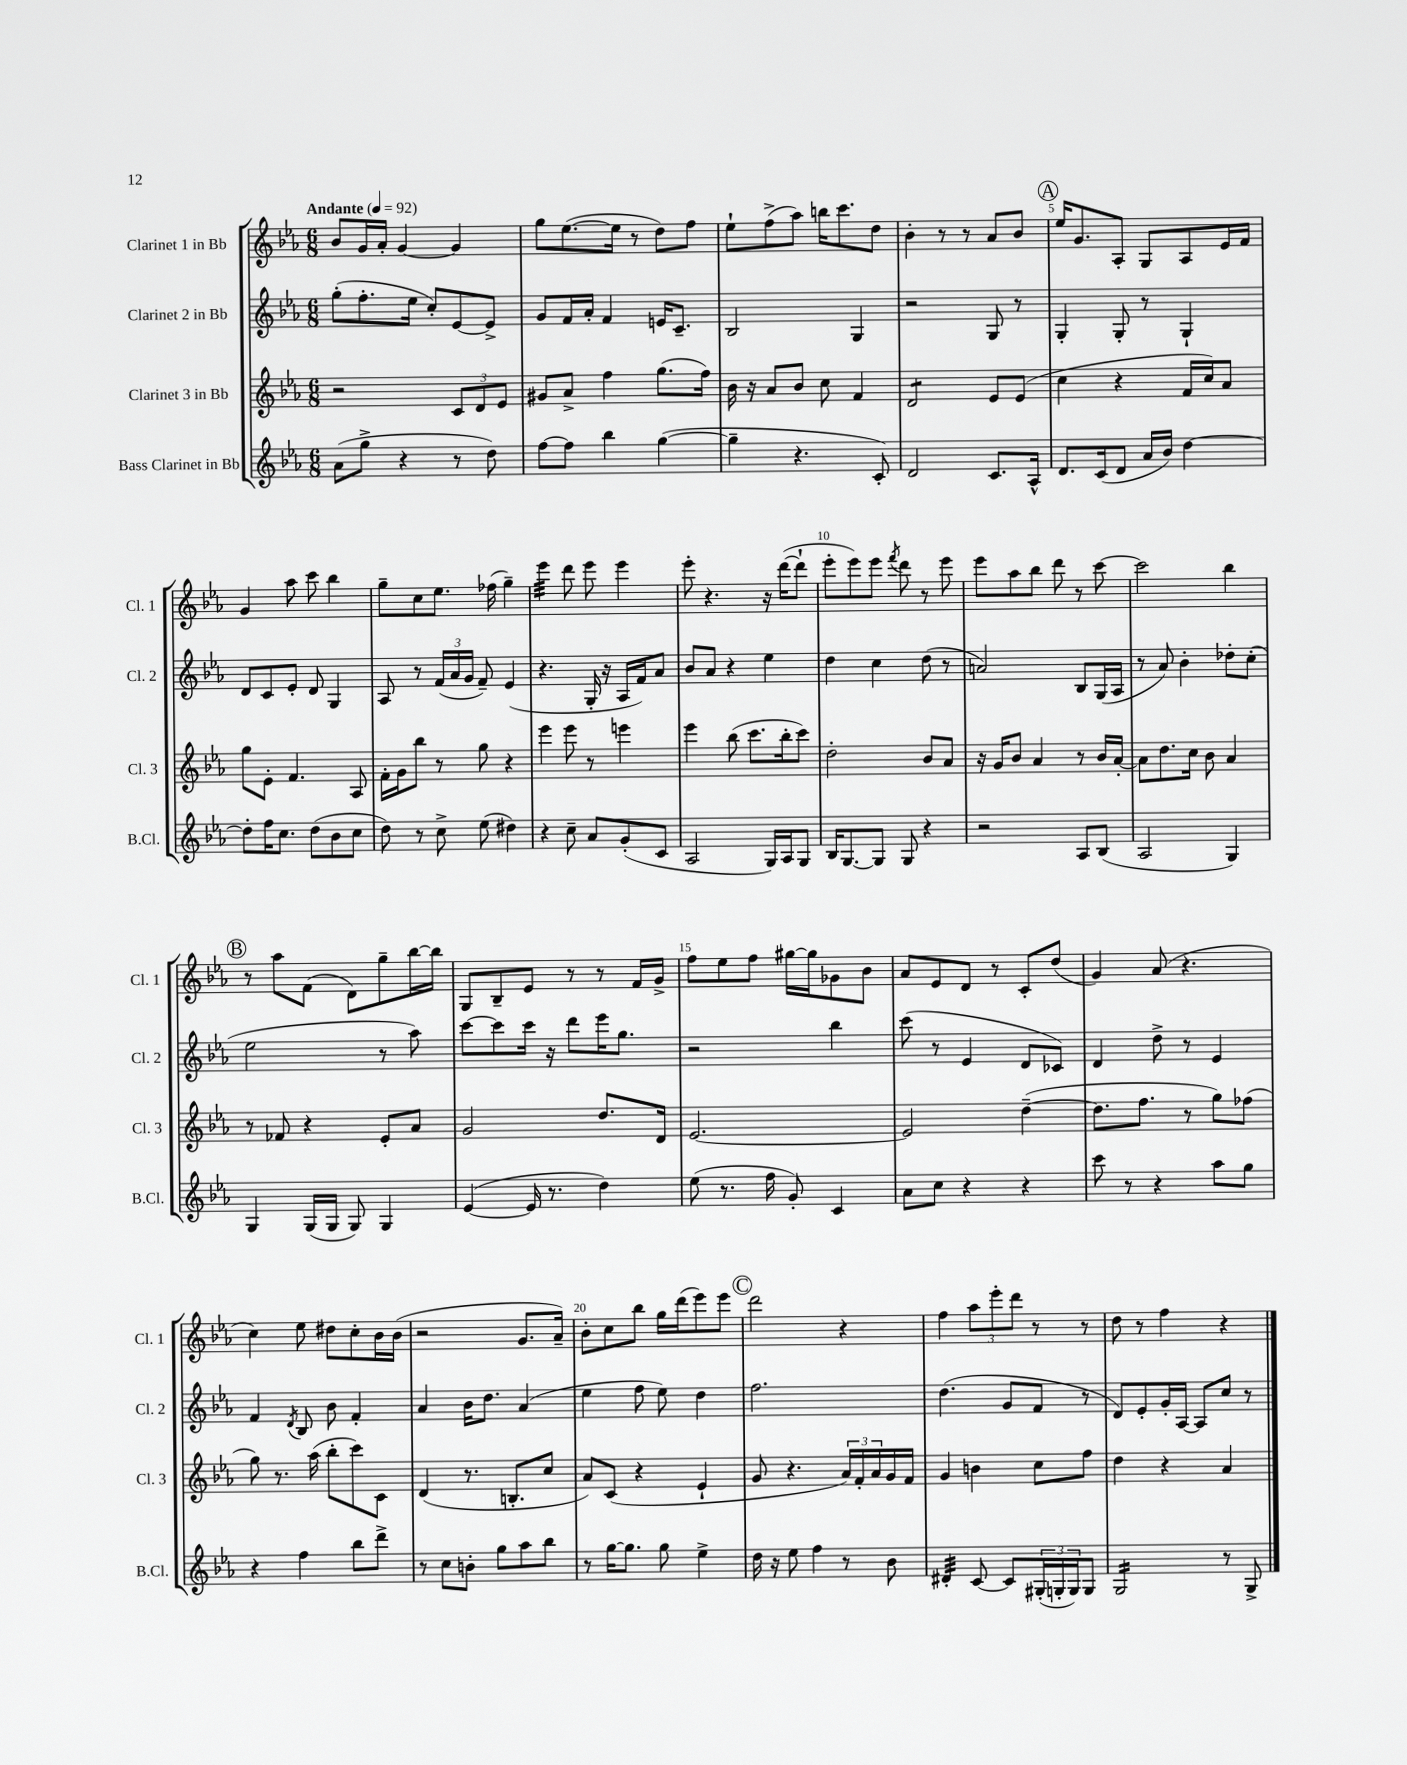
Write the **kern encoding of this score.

**kern	**kern	**kern	**kern
*staff4	*staff3	*staff2	*staff1
*clefG2	*clefG2	*clefG2	*clefG2
*k[b-e-a-]	*k[b-e-a-]	*k[b-e-a-]	*k[b-e-a-]
*M6/8	*M6/8	*M6/8	*M6/8
*MM92	*MM92	*MM92	*MM92
(8a-	2r	(8gg'	8b-
8gg^	.	8.ff'	16g
.	.	.	16a-'
4r	.	.	[4g
.	.	16ee-	.
.	.	8cc')	.
8r	12c	[8e-	4g]
.	12d	.	.
8dd)	.	8e-^]	.
.	12e-	.	.
=	=	=	=
[8ff	8g#	8g	8gg
8ff]	8a-^	16f	([8.ee-
.	.	16a-'	.
4bb-	4ff	4f	.
.	.	.	16ee-]
.	.	.	8r
([4gg	(8.gg	16e	8dd)
.	.	8.c~	.
.	.	.	8ff
.	16ff)	.	.
=	=	=	=
4gg~]	16b-	2B-	8ee-`
.	16r	.	.
.	8a-	.	(8ff^
4.r	8b-	.	8aa-)
.	8cc	.	16bb
.	.	.	8.ccc
.	4f	4G	.
8c')	.	.	8dd
=	=	=	=
2d	2d	2r	4b-'
.	.	.	8r
.	.	.	8r
8.c	8e-	8G	8a-
.	(8e-	8r	8b-
16A-^^	.	.	.
=	=	=	=
8.d	4cc	4G'	16ee-
.	.	.	8.g
(16c	.	.	.
8d	4r	8G'	8A-'
16a-	.	8r	8G
16b-)	.	.	.
[4dd	16f	4G`	8A-
.	16cc)	.	.
.	8a-	.	16e-
.	.	.	16f
=	=	=	=
8dd']	8gg	8d	4g
16ff	8e-'	8c	.
8.cc	.	.	.
.	4.f	8e-'	8aa-
(8dd	.	8d	8ccc
8b-	.	4G	4bb-
8cc	8A-	.	.
=	=	=	=
8dd)	16f'	8A-	8gg~
.	16g	.	.
8r	8bb-	8r	8cc
8cc^	8r	(24f	8.ee-
.	.	24a-	.
.	.	24g	.
(8ee-	8gg	8f~)	.
.	.	.	(16ff-
4dd#)	4r	(4e-	4gg~)
=	=	=	=
4r	4eee-	4.r	4eee-
8cc~	8eee-	.	8ddd
8a-	8r	16G'	8eee-
.	.	16r	.
(8g'	4eee	16A-	4eee-
.	.	16f)	.
8c	.	8a-	.
=	=	=	=
2A-	4eee-	8b-	8eee-'
.	.	8a-	4.r
.	(8bb-	4r	.
.	8.ccc	.	.
16G)	.	4ee-	16r
16A-	16bb-'	.	([16ddd
8G	8ccc)	.	8ddd`]
=	=	=	=
16B-	2dd'	4dd	8eee-'
[8.G	.	.	.
.	.	.	8eee-)
8G]	.	4cc	8eee-
.	.	.	8qfff
8G	.	.	8ddd
4r	8b-	(8dd	8r
.	8a-	8r	8eee-
=	=	=	=
2r	16r	2a)	8eee-
.	16g	.	.
.	8b-	.	8aa-
.	4a-	.	8bb-
.	.	.	8ddd
8A-	8r	8B-	8r
(8B-	16b-	(16G	[8ccc
.	[16a-'	16A-	.
=	=	=	=
2A-	8a-]	8r	2ccc]
.	8.dd	8a-)	.
.	.	4b-'	.
.	16cc	.	.
.	8b-	.	.
4G)	4a-	8dd-'	4bb-
.	.	(8cc'	.
=	=	=	=
4G	8r	2ee-	8r
.	8f-	.	8aa-
(16G	4r	.	(8f
16G	.	.	.
8G)	.	.	8d)
4G	8e-'	8r	8gg~
.	8a-	8aa-)	[16bb-
.	.	.	16bb-]
=	=	=	=
([4e-	2g	[8ccc	8G
.	.	8ccc]	8B-~
16e-]	.	16ccc	8e-
8.r	.	16r	.
.	.	8ddd	8r
4dd)	8.dd	16eee-	8r
.	.	8.gg	.
.	.	.	16f
.	16d	.	16g^
=	=	=	=
(8ee-	[2.e-	2r	8ff
8.r	.	.	8ee-
.	.	.	8ff
16ff	.	.	.
8g')	.	.	[16gg#
.	.	.	16gg#]
4c	.	4bb-	8g-
.	.	.	8b-
=	=	=	=
8a-	2e-]	(8ccc	8a-
8cc	.	8r	8e-
4r	.	4e-	8d
.	.	.	8r
4r	([4dd~	8d	8c'
.	.	8c-)	(8dd
=	=	=	=
8ccc	8.dd]	4d	4g)
8r	.	.	.
.	8.ff	.	.
4r	.	8dd^	(8a-
.	8r	8r	4.r
8aa-	8gg)	4e-	.
8gg	(8ff-	.	.
=	=	=	=
4r	8gg)	4f	4cc)
.	8.r	.	.
.	.	8qd	.
4ff	.	8B-	8ee-
.	(16aa-	.	.
.	8bb-'	8b-	8dd#
8bb-	8ccc)	4f'	8cc'
8ddd^	8c	.	16b-
.	.	.	(16b-
=	=	=	=
8r	(4d	4a-	2r
8cc	.	.	.
8b'	8.r	16b-	.
.	.	8.dd	.
8gg	.	.	.
.	8.B'	.	.
8aa-	.	(4a-	8.g
8bb-	8cc	.	.
.	.	.	16a-~)
=	=	=	=
8r	8a-)	4ee-	8b-'
[16gg	(8c	.	8cc
8.gg]	.	.	.
.	4r	8ff	8bb-
8gg	.	8ee-)	16gg
.	.	.	(16ddd
4ee-^	4e-`	4dd	8eee-)
.	.	.	8eee-
=	=	=	=
16dd	8g	2.ff	2ddd
16r	.	.	.
8ee-	4.r	.	.
4ff	.	.	.
8r	24a-)	.	4r
.	24f'	.	.
.	24a-	.	.
8b-	16g	.	.
.	16f	.	.
=	=	=	=
4d#'	4g	(4.dd	4ff
[8c	4b	.	12aa-
.	.	.	12eee-'
8c]	.	8g	.
.	.	.	12ddd
(24G#'	8cc	8f	8r
24G'	.	.	.
24G)	.	.	.
8G	8ff	8r	8r
=	=	=	=
2G	4dd	8d)	8dd
.	.	8e-'	8r
.	4r	16g'	4ff
.	.	[16A-	.
.	.	8A-]	.
8r	4a-	8cc	4r
8G^	.	8r	.
==	==	==	==
*-	*-	*-	*-
